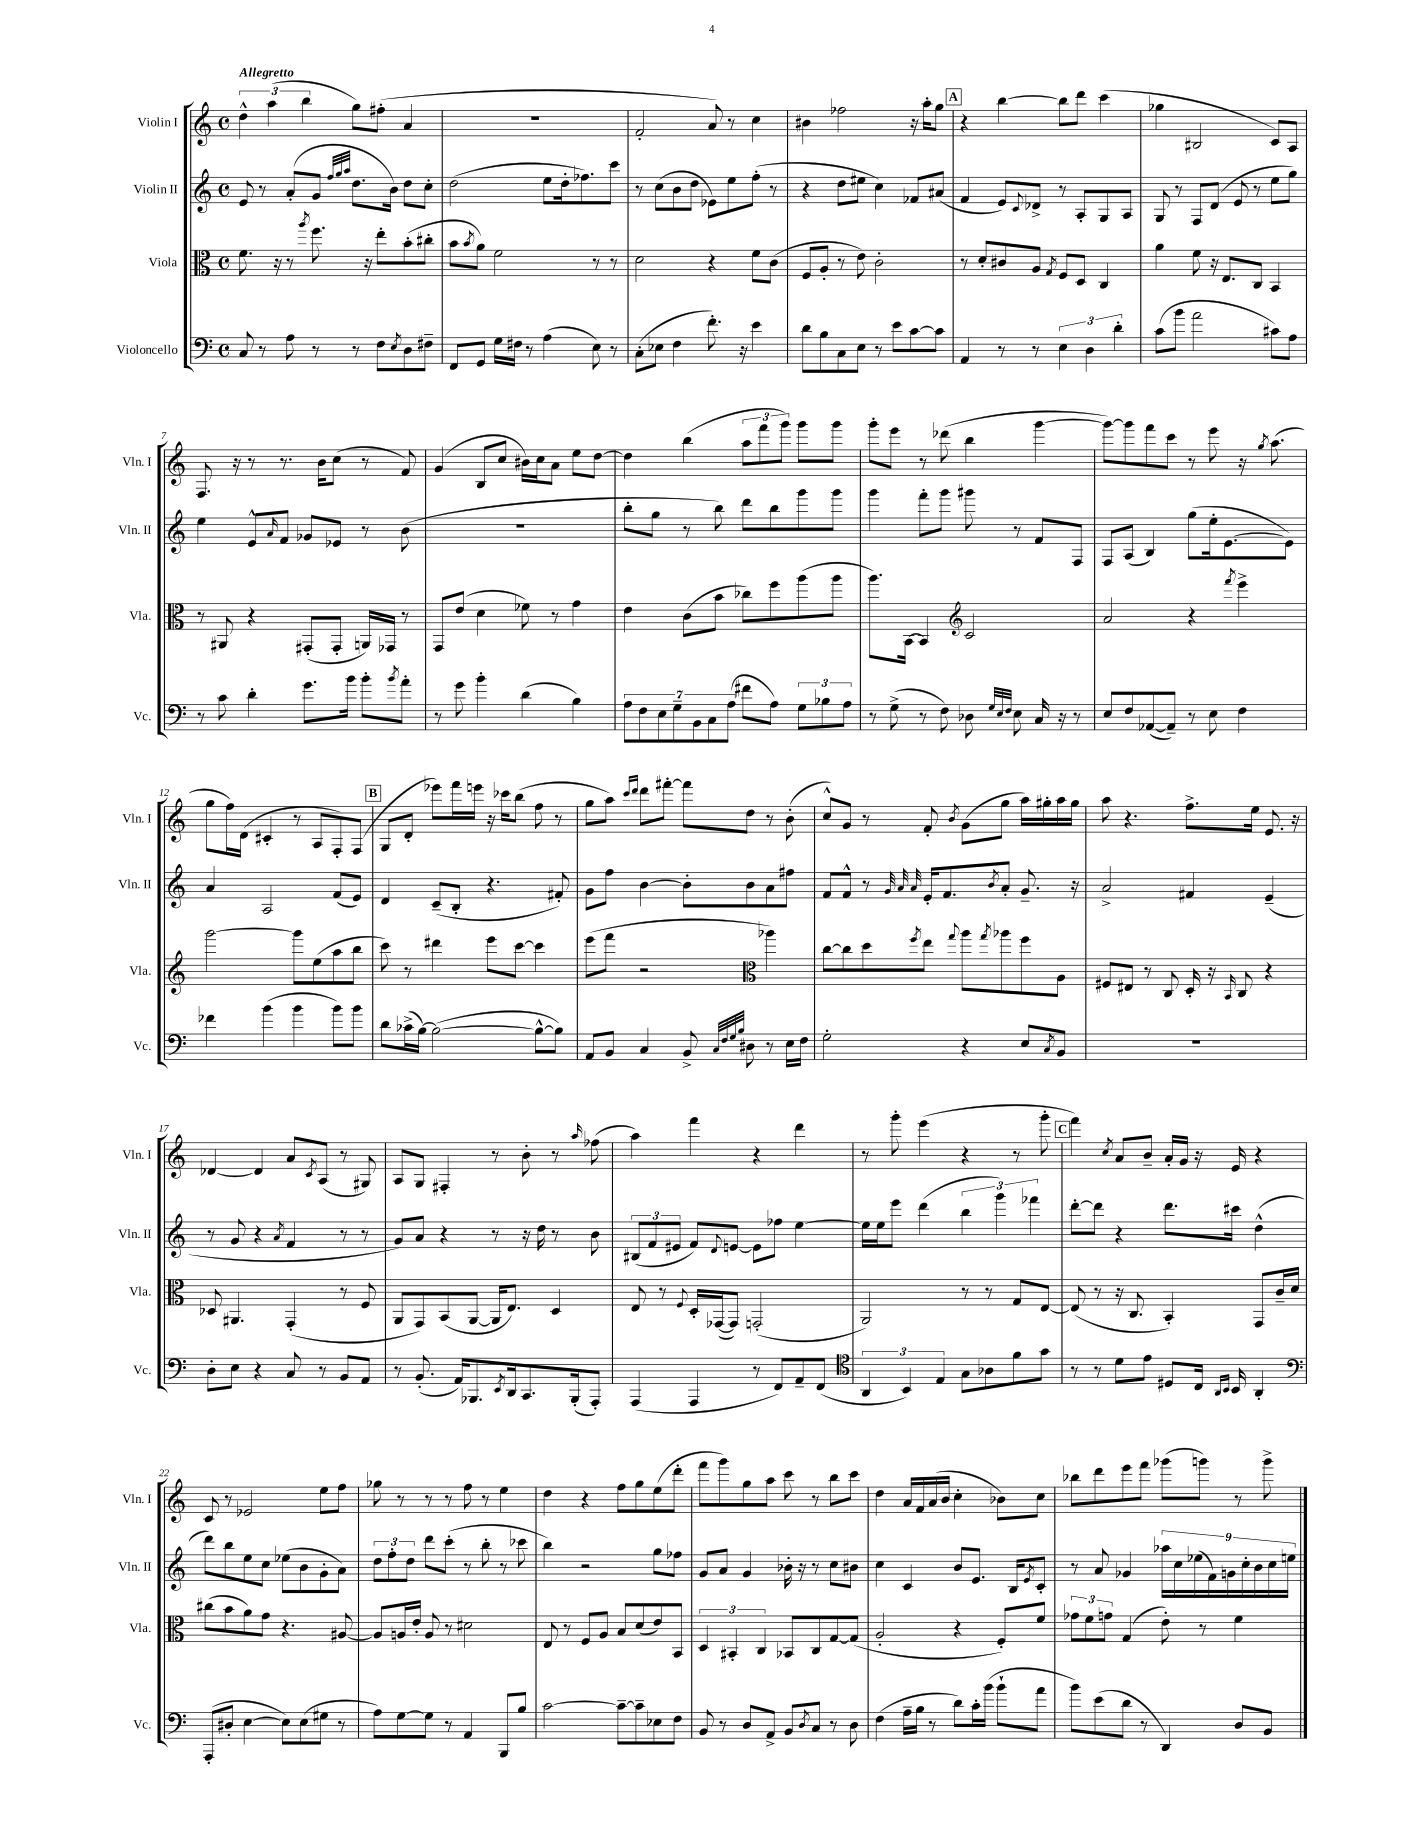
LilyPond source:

<<
\new StaffGroup <<
\new Staff = "s0" \with { instrumentName = "Violin I" shortInstrumentName = "Vln. I" } {
    \clef treble \key c \major \defaultTimeSignature \time 4/4 \tempo "Allegretto"
    \tuplet 3/2 { d''4-^ a''4( b''4 } g''8) fis''8-.( a'4 |
    R1 |
    f'2-. a'8) r8 c''4 |
    bis'4 fes''2 r16 a''16-. g''8 |
    \mark \markup { \box "A" } r4 b''4~ b''8 d'''8 c'''4( |
    ges''4 bis2 c'8) a8 |
    f8. r16 r8 r8. b'16 c''8( r8 f'8) |
    g'4( b8 c''8 bis'16) c''16 a'8 e''8 d''8~ |
    d''4 b''4( \tuplet 3/2 { a''8 f'''8 g'''8) } g'''8 g'''8 |
    g'''8-. e'''8 r8 des'''8( b''4 g'''4~ |
    g'''8~) g'''8 f'''8 c'''8 r8 e'''8 r16 \acciaccatura { g''8 } a''8.( |
    g''8 f''16) d'16( cis'4-. r8 a8 f8-.) f8( |
    \mark \markup { \box "B" } g8 d'8-. ees'''8) f'''16 e'''16 r16 ces'''16 b''8( f''8 r8 |
    g''8 a''8) \grace { c'''16 d'''16 } d'''8 fis'''8~-. fis'''8 d''8 r8 b'8-.( |
    c''8-^) g'8 r8 f'8-. \acciaccatura { b'8 } g'8( g''8 a''16) gis''16-. a''16 gis''16 |
    a''8 r4. f''8.-> e''16 e'8. r16 |
    des'4~ des'4 a'8 \acciaccatura { c'8 } a8( r8 gis8) |
    a8 g8 fis4-. r8 b'8-. r8 \grace { a''16 } fes''8( |
    a''4) f'''4 r4 d'''4 |
    r8 g'''8-. e'''4( r4 r8 g'''8-. |
    \mark \markup { \box "C" } f'''4) \acciaccatura { c''8 } a'8 b'8-- a'16-. g'16 r16 e'16 r4 |
    c'8 r8 ees'2 e''8 f''8 |
    ges''8 r8 r8 r8 f''8 r8 e''4 |
    d''4 r4 f''8 g''8 e''8( d'''8-. |
    f'''8 g'''8) g''8 a''8 c'''8 r8 b''8 c'''8 |
    d''4 a'16 f'16 a'16( b'16 c''4-. bes'8) c''8 |
    bes''8 d'''8 e'''8 f'''8 ges'''8( g'''8) r8 g'''8-> \bar "|." |
}
\new Staff = "s1" \with { instrumentName = "Violin II" shortInstrumentName = "Vln. II" } {
    \clef treble \key c \major \defaultTimeSignature \time 4/4
    e'8 r8 a'8-.( g'8 \grace { f''32 g''32 a''32 } d''8. b'16) d''8 c''8-. |
    d''2( e''8 d''16-. fes''8.) c'''8 |
    r8 c''8( b'8 d''8 ees'8) e''8 f''8-.( r8 |
    r4 d''8 eis''8 c''4) fes'8 ais'8( |
    \mark \markup { \box "A" } f'4 e'8) \appoggiatura { c'8 } des'8-> r8 a8-. g8 a8 |
    g8 r8 f8 d'8( e'8 r8 e''8 g''8) |
    e''4 e'8-^ \grace { a'16 } f'8 ges'8 ees'8 r8 b'8( |
    R1 |
    b''8-. g''8 r8 b''8) d'''8 b''8 g'''8 g'''8 |
    g'''4 f'''8-. g'''8 gis'''8 r8 f'8 f8 |
    f8 a8( b4) g''8( e''16-. e'8.~ e'8) |
    a'4 a2 f'8( e'8) |
    \mark \markup { \box "B" } d'4 c'8--( b8-. r4. fis'8-.) |
    g'8 f''8 b'4~ b'8-. b'8 a'8 fis''8 |
    f'8 f'8-^ r8 \grace { g'32 a'32 a'32 } e'16-. f'8. \acciaccatura { b'8 } a'8-. g'8.-- r16 |
    a'2-> fis'4 e'4--( |
    r8 g'8 r4 \acciaccatura { a'8 } f'4 r8 r8 |
    g'8) a'8 r4 r8 r16 d''16 r8 b'8 |
    \tuplet 3/2 { bis8( f'8 eis'8 } f'8) \appoggiatura { d'8 } e'8~ e'8 fes''8 e''4~ |
    e''16 e''16 e'''8 d'''4( \tuplet 3/2 { b''4 g'''4) fes'''4 } |
    \mark \markup { \box "C" } d'''8~-. d'''8 r4 d'''8. cis'''16 d''4-^( |
    d'''8) b''8 e''8 c''8 ees''8( b'8 g'8-. a'8) |
    \tuplet 3/2 { d''8 f''8-. d''8 } d'''8 c'''8-.( r8 b''8-. r8 ces'''8 |
    b''4) r2 g''8 fes''8 |
    g'8 a'8 g'4 bes'16-. r16 r8 c''8 bis'8 |
    c''4 c'4 b'8 e'8. b16 \acciaccatura { e'8 } c'8-. |
    r8 a'8 ges'4 \tuplet 9/8 { aes''16 c''16 ees''16( f'16) g'16 c''16-. b'16 c''16 e''16 } \bar "|." |
}
\new Staff = "s2" \with { instrumentName = "Viola" shortInstrumentName = "Vla." } {
    \clef alto \key c \major \defaultTimeSignature \time 4/4
    f'8. r16 r8 \acciaccatura { a''8 } f''8. r16 e''8-. b'8-.( cis''8-. |
    b'8 \acciaccatura { b'8 } a'8) f'2 r8 r8 |
    d'2 r4 f'8 c'8( |
    f8 a8-. r8 e'8) c'2-. |
    \mark \markup { \box "A" } r8 d'8-. cis'8 a8 \acciaccatura { g8 } f8 d8 c4 |
    a'4 f'8 r16 e8. c8 b,4 |
    r8 ais,8 r4 gis,8-.( gis,8-. a,16) ges,16 r8 |
    g,8 e'8( d'4 fes'8) r8 g'4 |
    e'4 c'8( b'8 ces''8) f''8 a''8( a''8 |
    a''8.) b,16~ b,4 \clef treble c'2 |
    a'2 r4 \acciaccatura { f'''8 } e'''4-> |
    g'''2~ g'''8 e''8( a''8 b''8 |
    \mark \markup { \box "B" } c'''8) r8 dis'''4 e'''8 c'''8~ c'''4 |
    e'''8( f'''8 r2 \clef alto aes''4) |
    c''8~ c''8 d''8 \acciaccatura { f''8 } e''8 \appoggiatura { g''8 } a''8 \acciaccatura { g''8 } aes''8 f''8 a8 |
    fis8 eis8 r8 c8 d16-. r16 \grace { b,16 } c8 r4 |
    des8 ais,4. g,4-.( r8 f8 |
    a,8 g,8) b,8( a,8~ a,16 e8.) d4 |
    e8 r8 \appoggiatura { f8 } d16-. ges,16~( ges,8) g,2-.( |
    a,2) r8 r8 g8 e8~ |
    \mark \markup { \box "C" } e8( r8 r16 c8. b,4-.) g,8 c'16-- d'16 |
    cis''8( b'8 a'8) g'8 r4. ais8~ |
    ais8 a16 e'16-. a8 r8 dis'2 |
    e8 r8 f8 a8 b8 d'8( e'8) b,8 |
    \tuplet 3/2 { d4 bis,4-. c4 } bes,8 c8 g8~ g8( |
    a2-. r4 f8-.) f'8 |
    \tuplet 3/2 { ges'8 f'8 g'8 } g4( e'8-.) r8 f'4 \bar "|." |
}
\new Staff = "s3" \with { instrumentName = "Violoncello" shortInstrumentName = "Vc." } {
    \clef bass \key c \major \defaultTimeSignature \time 4/4
    c8 r8 a8 r8 r8 f8 \acciaccatura { e8 } d8 fis8-- |
    f,8 g,8 g16 fis16 r8 a4( e8) r8 |
    c8-.( ees8 f4 f'8.-.) r16 e'4 |
    d'8 b8 c8 e8 r8 e'8 c'8~ c'8 |
    \mark \markup { \box "A" } a,4 r8 r8 \tuplet 3/2 { e4 d4 d'4-. } |
    c'8( b'8 a'2 cis'8) a8 |
    r8 c'8 d'4-. g'8. b'16 b'8-. \acciaccatura { b'8 } a'8-. |
    r8 g'8 b'4-. d'4( b4) |
    \tuplet 7/4 { a8 f8 e8 g8-- b,8 c8 a8( } fis'8 a8) \tuplet 3/2 { g8 bes8 a8 } |
    r8 g8->( r8 f8) des8 \grace { g32 e32 f32 } e8 c16 r16 r8 |
    e8 f8 aes,8~( aes,8--) r8 e8 f4 |
    fes'4 b'4( b'4 b'8) b'8 |
    \mark \markup { \box "B" } d'8 ces'16->( b16~) b2~( b8~-^ b8) |
    a,8 b,8 c4 b,8-> \grace { c32 f32 g32 b32 } dis8 r8 e16 f16 |
    g2-. r4 e8 \acciaccatura { c8 } b,8 |
    R1 |
    d8-. e8 r4 c8 r8 b,8 a,8 |
    r8 b,8.-.( a,16) bes,,8. \acciaccatura { e,8 } d,16 c,8. bes,,16-.( a,,8-.) |
    a,,4( a,,4 r8 f,8) a,8-- f,8( |
    \clef tenor \tuplet 3/2 { a,4 b,4) e4 } g8 aes8 f'8 g'8 |
    \mark \markup { \box "C" } r8 r8 d'8 e'8 dis8 c16 \grace { a,16 b,16 } b,16 a,4-. |
    \clef bass a,,8-.( dis8-. e4~ e8) e8( gis8 r8 |
    a8) g8~ g8 r8 a,4 b,,8 b8 |
    c'2~ c'8~-- c'8-- ees8 f8 |
    b,8 r8 d8 a,8-> b,8 \acciaccatura { d8 } c8 r8 d8 |
    f4( a16-- b16 r8 d'8) c'16-. b'16( b'8-! a'8 |
    b'8) e'8( d'8 r8 d,4) d8 b,8 \bar "|." |
}
>>
>>
